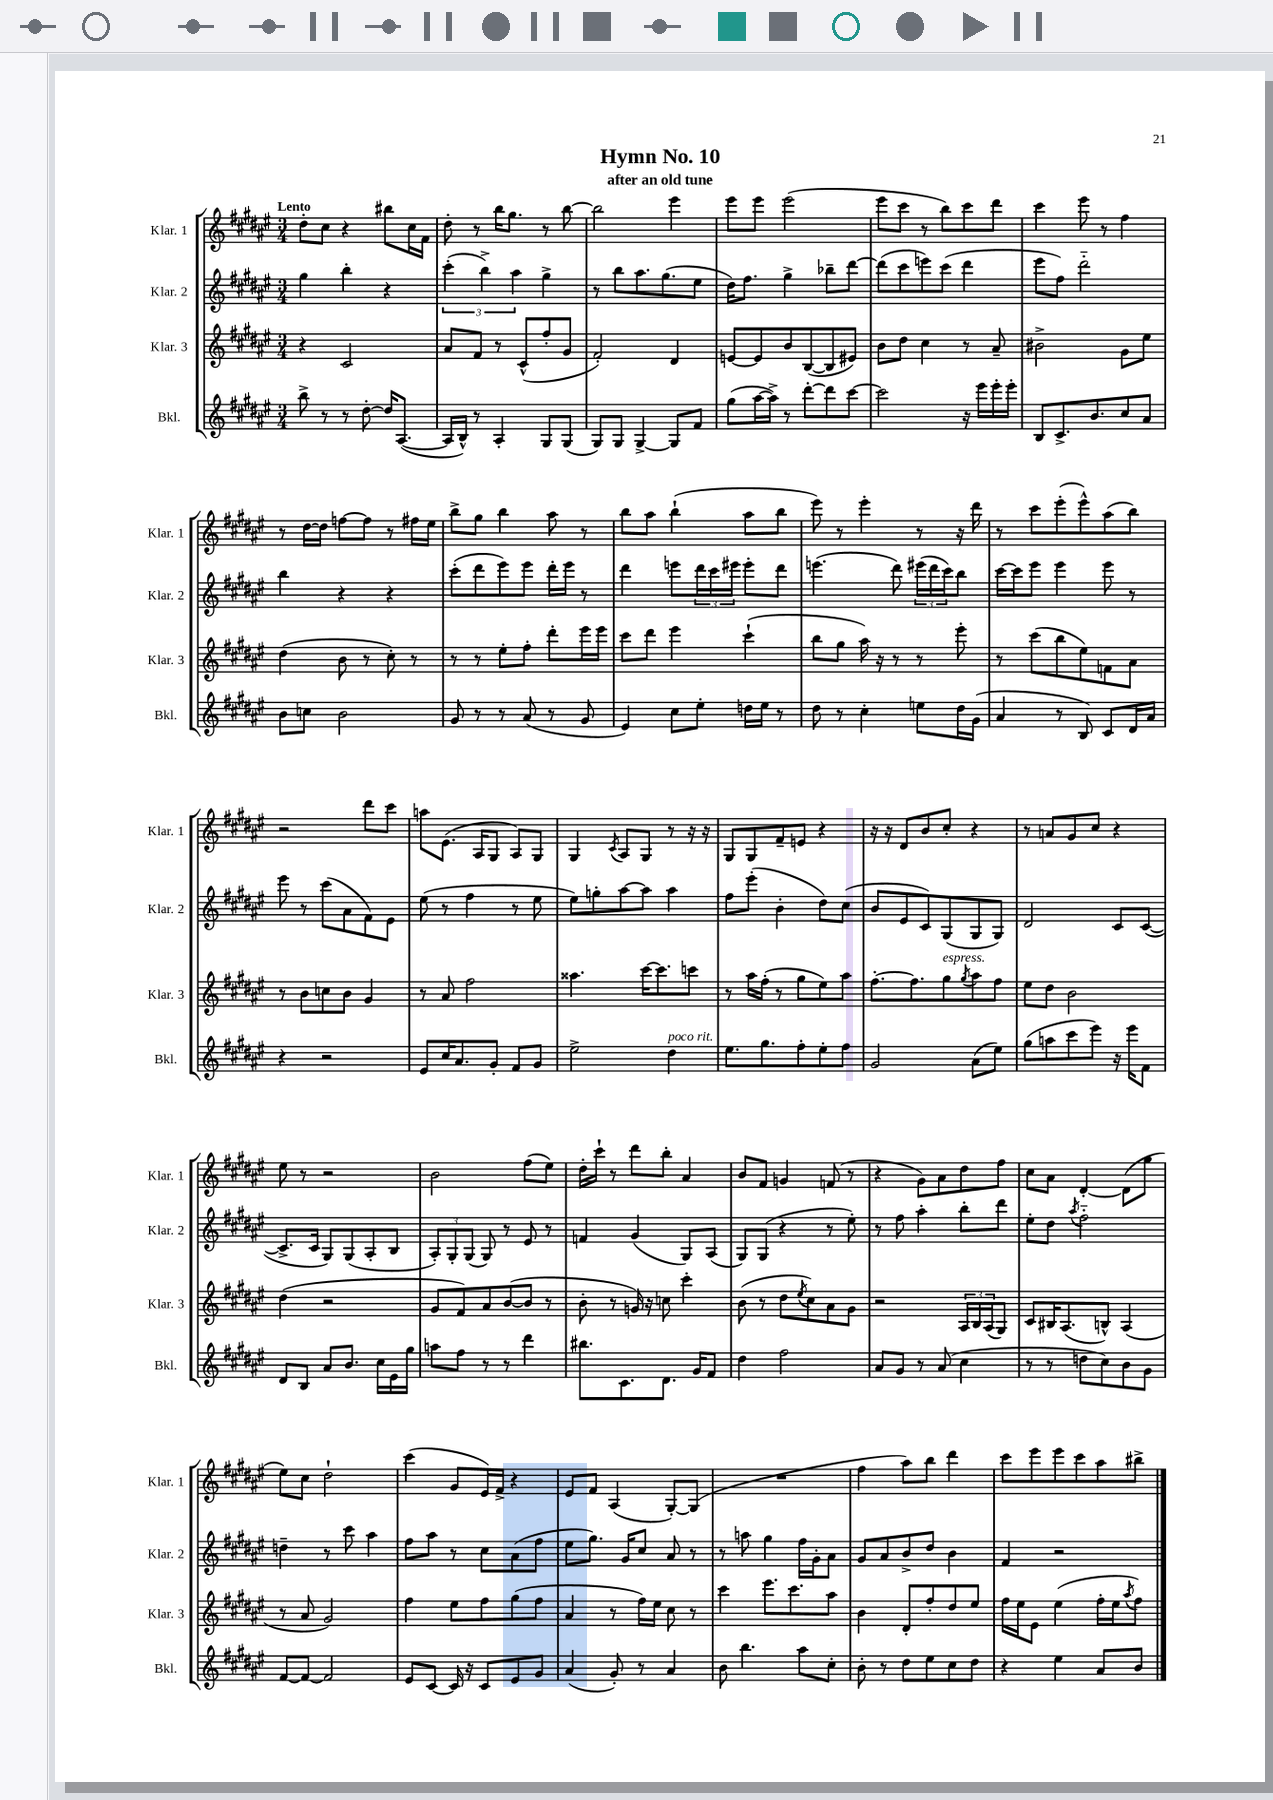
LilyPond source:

\header { title = "Hymn No. 10" subtitle = "after an old tune" }
<<
\new StaffGroup <<
\new Staff = "s0" \with { instrumentName = "Klar. 1" shortInstrumentName = "Klar. 1" } {
    \clef treble \key fis \major \numericTimeSignature \time 3/4 \tempo "Lento"
    dis''8-. cis''8 r4 bis''8 cis''16 fis'16 |
    dis''8-. r8 b''16 gis''8. r8 b''8~ |
    b''2 eis'''4 |
    eis'''8 eis'''8 eis'''2( |
    eis'''8 cis'''8 r8 b''8) cis'''8 dis'''8 |
    cis'''4 eis'''8 r8 fis''4 |
    r8 dis''16~ dis''16 f''8~ f''8 r8 fis''16 eis''16 |
    b''8-> gis''8 b''4 ais''8 r8 |
    b''8 ais''8 b''4-!( ais''8 b''8 |
    eis'''8) r8 eis'''4-. r8 r16 dis'''16 |
    r8 cis'''8 eis'''8-.( eis'''8-^) ais''8( b''8) |
    r2 dis'''8 cis'''8 |
    a''8 eis'8.( ais16 gis8 ais8) gis8 |
    gis4 \acciaccatura { cis'8 } ais8 gis8 r8 r16 r16 |
    gis8 gis8 fis'8-- e'8 r4 |
    r16 r16 dis'8 b'8 cis''8-. r4 |
    r8 a'8 gis'8 cis''8 r4 |
    eis''8 r8 r2 |
    b'2 fis''8( eis''8) |
    dis''16-. cis'''16-! r8 dis'''8 b''8-. ais'4 |
    b'8 fis'8 g'4 f'8( r8 |
    r4 gis'8) ais'8 dis''8 fis''8 |
    cis''8 ais'8 dis'4~-. dis'8( gis''8 |
    eis''8) cis''8 dis''2-! |
    cis'''4( gis'8 eis'16) fis'16-> r4 |
    eis'8 fis'8 ais4( gis8~-.) gis8( |
    R2. |
    fis''4 ais''8) b''8 dis'''4 |
    cis'''8 eis'''8 eis'''8 cis'''8 ais''8 bis''8-> \bar "|." |
}
\new Staff = "s1" \with { instrumentName = "Klar. 2" shortInstrumentName = "Klar. 2" } {
    \clef treble \key fis \major \numericTimeSignature \time 3/4
    gis''4 b''4-. r4 |
    \tuplet 3/2 { cis'''4-.( b''4->) ais''4 } gis''4-> |
    r8 b''8 ais''8. gis''8.( eis''8 |
    dis''16) fis''8. gis''4-> bes''8-- dis'''8~ |
    dis'''8( cis'''8 e'''8) cis'''8( dis'''4 |
    eis'''8 fis''8) dis'''2-_ |
    b''4 r4 r4 |
    cis'''8-.( dis'''8 eis'''8) eis'''8 dis'''16-. eis'''16 r8 |
    dis'''4 e'''8 \tuplet 3/2 { dis'''16 cis'''16 eis'''16 } eis'''8-. dis'''8 |
    e'''4.( dis'''8) \tuplet 3/2 { eis'''16( dis'''16 cis'''16) } b''8 |
    cis'''16~ cis'''16 eis'''8 eis'''4 eis'''8 r8 |
    eis'''8 r8 cis'''8( ais'8 fis'8) eis'8 |
    eis''8( r8 fis''4 r8 eis''8 |
    eis''8) g''8-. ais''8~ ais''8 ais''4 |
    fis''8 eis'''8-.( b'4-. dis''8) cis''8( |
    b'8 eis'8 cis'8) gis8( gis8 gis8) |
    dis'2 cis'8 cis'8~( |
    cis'8.-> cis'16 gis8) gis8( ais8-. b8 |
    \tuplet 3/2 { ais8-.) gis8-. gis8( } gis8) r8 eis'8 r8 |
    f'4 gis'4( gis8) ais8( |
    gis8) gis8( r4 r8 eis''8-.) |
    r8 fis''8 ais''4-. b''8-. dis'''8 |
    eis''8-. dis''8 \acciaccatura { ais''8 } fis''2-_ |
    d''4-- r8 cis'''8 ais''4 |
    fis''8 ais''8 r8 cis''8 ais'8( fis''8 |
    eis''8 gis''8.) gis'16 cis''8 ais'8 r8 |
    r8 a''8 gis''4 fis''16 gis'16-. ais'8 |
    gis'8 ais'8 b'8-> dis''8 b'4 |
    fis'4 r2 \bar "|." |
}
\new Staff = "s2" \with { instrumentName = "Klar. 3" shortInstrumentName = "Klar. 3" } {
    \clef treble \key fis \major \numericTimeSignature \time 3/4
    r4 cis'2 |
    ais'8 fis'8 r8 cis'8-^( fis''8-. gis'8 |
    fis'2-.) dis'4 |
    e'8~ e'8 b'8 b8~( b8 eis'8) |
    b'8 dis''8 cis''4 r8 ais'8-- |
    bis'2-> gis'8 eis''8 |
    dis''4( b'8 r8 cis''8-.) r8 |
    r8 r8 eis''8-. fis''8-. dis'''8-. eis'''16 eis'''16 |
    cis'''8 dis'''8 eis'''4 cis'''4-!( |
    b''8 gis''8 ais''16) r16 r8 r8 eis'''8-. |
    r8 cis'''8( b''8 eis''8) f'8 ais'8 |
    r8 b'8 c''8 b'8 gis'4 |
    r8 ais'8 fis''2 |
    aisis''4. cis'''16~ cis'''8. c'''8 |
    r8 ais''16 fis''16-.( r8 gis''8 eis''8) ais''8 |
    fis''8.~-. fis''8. gis''8^\markup { \italic "espress." } \acciaccatura { gis''8 } ais''8 fis''8 |
    eis''8 dis''8 b'2 |
    dis''4( r2 |
    gis'8 fis'8) ais'8 b'8~( b'8 r8 |
    b'8-. r8 g'16) r16 c''8 cis'''4-. |
    b'8( r8 dis''8 \acciaccatura { eis''8 } cis''8) ais'8 gis'8 |
    r2 \tuplet 3/2 { ais16 b16 ais16( } gis8) |
    cis'8 bis16 ais8.( b8-^) ais4( |
    r8 ais'8 gis'2) |
    fis''4 eis''8 fis''8 gis''8( fis''8 |
    ais'4 r8 fis''16) eis''16 cis''8 r8 |
    cis'''4 eis'''8. cis'''8. ais''8 |
    b'4 dis'8-. fis''8-. dis''8 eis''8 |
    fis''16 eis''16 eis'8 eis''4( fis''16-. eis''16 \acciaccatura { ais''8 } fis''8) \bar "|." |
}
\new Staff = "s3" \with { instrumentName = "Bkl." shortInstrumentName = "Bkl." } {
    \clef treble \key fis \major \numericTimeSignature \time 3/4
    b''8-> r8 r8 dis''8~-. dis''16 ais8.~( |
    ais16 b16-^) r8 ais4-. gis8 gis8( |
    gis8) gis8 gis4~-> gis8 fis'8 |
    gis''8( ais''16~ ais''16->) r8 dis'''8~-. dis'''8 cis'''8~ |
    cis'''2 r16 eis'''16 eis'''16-. eis'''16-. |
    b8 cis'8.-> b'8. cis''8 ais'8 |
    b'8 c''8 b'2 |
    gis'8 r8 r8 ais'8( r8 gis'8 |
    eis'4) cis''8 eis''8-. d''16 eis''16 r8 |
    dis''8 r8 cis''4-. e''8 dis''16 gis'16( |
    ais'4 r8 b8) cis'8 dis'16 ais'16 |
    r4 r2 |
    eis'8 cis''16 ais'8. gis'8-. fis'8 gis'8 |
    eis''2-> dis''4^\markup { \italic "poco rit." } |
    eis''8. gis''8. fis''8-. eis''8-. fis''8 |
    gis'2 ais'8( eis''8) |
    gis''8( a''8 cis'''8 eis'''8) r16 eis'''16 fis'8 |
    dis'8 b8 ais'8 b'8. cis''16 eis'16 gis''16 |
    a''8 fis''8 r8 r8 dis'''4 |
    bis''8. cis'8. dis'8. gis'16 fis'8 |
    dis''4 fis''2 |
    ais'8 gis'8 r8 ais'8( cis''4 |
    r8 r8 d''8 cis''8) b'8 gis'8 |
    fis'8~ fis'8~ fis'2 |
    eis'8 cis'8~ cis'16 r16 cis'8 eis'8 gis'8 |
    ais'4( gis'8-.) r8 ais'4 |
    b'8 b''4. ais''8 cis''8-. |
    b'8-. r8 dis''8 eis''8 cis''8 dis''8 |
    r4 eis''4 ais'8 b'8 \bar "|." |
}
>>
>>
\layout { \context { \Score \remove "Bar_number_engraver" } }
